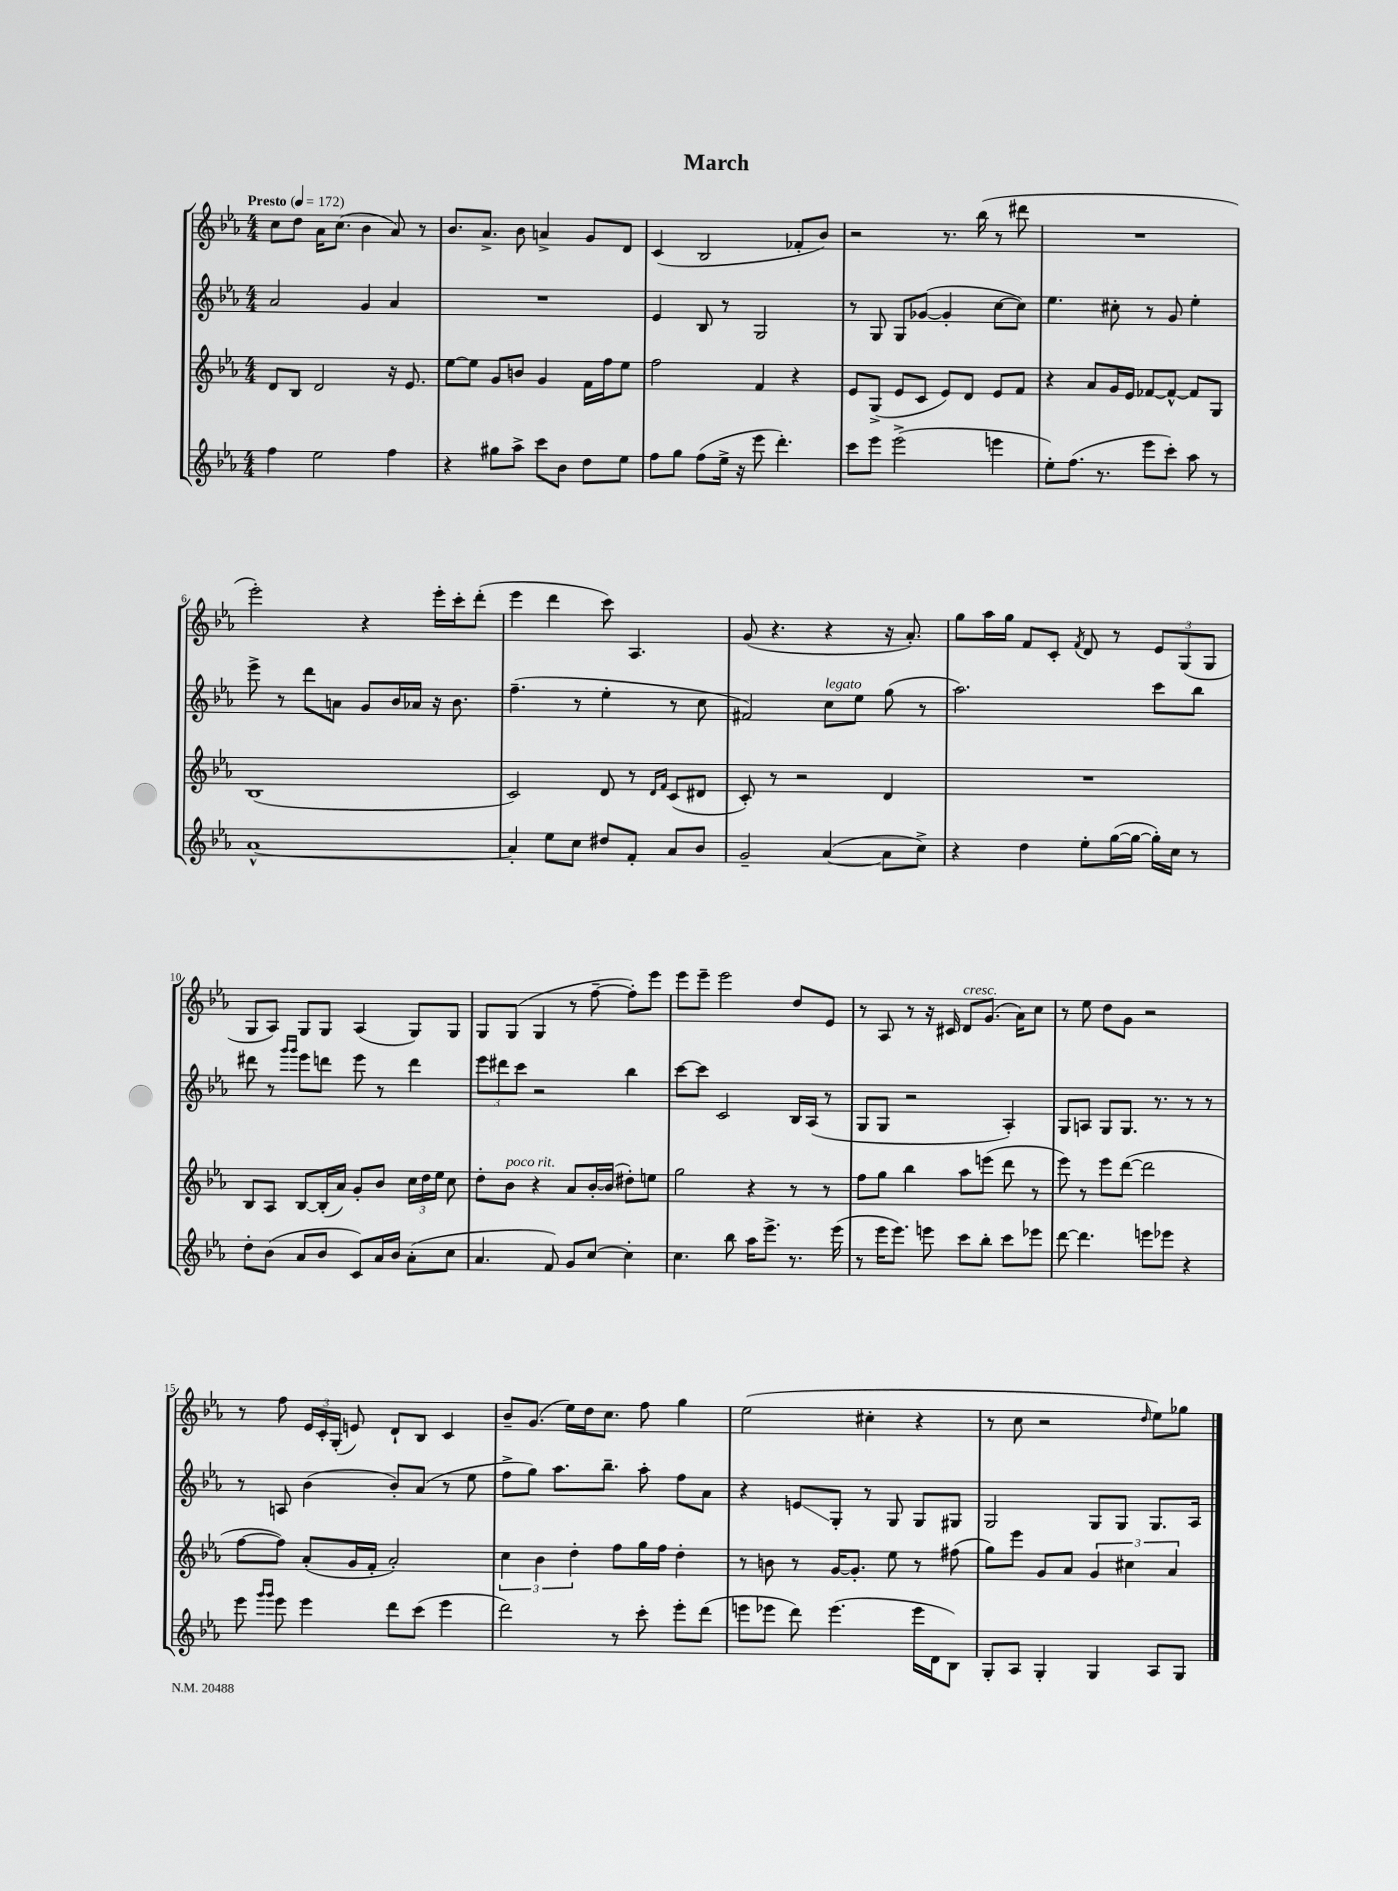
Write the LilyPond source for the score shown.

\header { title = "March" }
<<
\new StaffGroup <<
\new Staff = "s0" {
    \clef treble \key ees \major \numericTimeSignature \time 4/4 \tempo "Presto" 4 = 172
    \autoBeamOff c''8[ d''8] aes'16[ c''8.]( bes'4 aes'8) r8 |
    bes'8.[ aes'8.]-> bes'8 a'4-> g'8[ d'8] |
    c'4( bes2 fes'8[-. bes'8]) |
    r2 r8. bes''16( r8 dis'''8 |
    R1 |
    ees'''2-.) r4 ees'''16[-. c'''16-. d'''8]-.( |
    ees'''4 d'''4 c'''8) aes4. |
    g'8( r4. r4 r16 aes'8.-.) |
    g''8[ aes''16 g''16] f'8[ c'8]-. \acciaccatura { f'8 } d'8 r8 \tuplet 3/2 { ees'8[ g8( g8] } |
    g8[ aes8]) g8[ g8] aes4( g8[) g8] |
    g8[ g8]( g4 r8 f''8~-- f''8[-.) ees'''8] |
    ees'''8[ ees'''8]-- ees'''2 d''8[ ees'8] |
    r8 aes8 r8 r16 cis'16 d'8[^\markup { \italic "cresc." } g'8.]( aes'16[) c''8] |
    r8 ees''8 d''8[ g'8] r2 |
    r8 f''8 \tuplet 3/2 { ees'16[ c'16-. g16]-.( } e'8) d'8[-! bes8] c'4 |
    bes'8[-- g'8.]( ees''16[) d''16 c''8.] f''8 g''4 |
    ees''2( cis''4-. r4 |
    r8 c''8 r2 \grace { d''16 } ees''8[) ges''8] \bar "|." |
}
\new Staff = "s1" {
    \clef treble \key ees \major \numericTimeSignature \time 4/4
    \autoBeamOff aes'2 g'4 aes'4 |
    R1 |
    ees'4 bes8 r8 g2 |
    r8 g8 g8[ ges'8]~( ges'4-. c''8[~ c''8]) |
    ees''4. cis''8-. r8 g'8 ees''4-. |
    ees'''8-> r8 d'''8[ a'8] g'8[ bes'16 aes'16] r16 bes'8. |
    f''4.--( r8 ees''4-. r8 c''8 |
    fis'2) c''8[^\markup { \italic "legato" } ees''8] g''8( r8 |
    aes''2.) c'''8[ bes''8] |
    dis'''8 r8 \grace { g'''16[ g'''16] } ees'''8[ d'''8] ees'''8 r8 d'''4 |
    \tuplet 3/2 { ees'''8[ dis'''8 c'''8] } r2 bes''4 |
    c'''8[~ c'''8] c'2 bes16[ aes16]( r8 |
    g8[ g8] r2 aes4-.) |
    g8[ a8] g8[ g8.] r8. r8 r8 |
    r8 a8 bes'4( bes'8[-.) aes'8]( r8 ees''8 |
    f''8[-> g''8]) aes''8.[ bes''8.]-- aes''8-. f''8[ aes'8] |
    r4 e'8[\glissando g8]-. r8 g8 g8[ gis8] |
    g2 g8[ g8] g8.[ aes16] \bar "|." |
}
\new Staff = "s2" {
    \clef treble \key ees \major \numericTimeSignature \time 4/4
    \autoBeamOff d'8[ bes8] d'2 r16 ees'8. |
    ees''8[~ ees''8] g'8[ b'8] g'4 f'16[ f''16 ees''8] |
    f''2 f'4 r4 |
    ees'8[ g8]->( ees'8[ c'8] ees'8[) d'8] ees'8[ f'8] |
    r4 aes'8[ g'16 ees'16] fes'8[~ fes'8]~-^ fes'8[ g8] |
    bes1( |
    c'2) d'8 r8 \grace { d'16[ f'16] } c'8[( dis'8] |
    c'8-.) r8 r2 d'4 |
    R1 |
    bes8[ aes8] bes8[~ bes16-.( aes'16]) g'8[-. bes'8] \tuplet 3/2 { c''16[ d''16 ees''16] } c''8 |
    d''8[-. bes'8]^\markup { \italic "poco rit." } r4 aes'8[ bes'16~-. bes'16]( dis''8[-.) e''8] |
    g''2 r4 r8 r8 |
    f''8[ g''8] bes''4 aes''8[ e'''8]( d'''8 r8 |
    ees'''8) r8 ees'''8[ d'''8]~( d'''2 |
    f''8[~ f''8]) aes'8[-.( g'16 f'16]-. aes'2-.) |
    \tuplet 3/2 { c''4 bes'4 d''4-. } f''8[ g''16 f''16] d''4-. |
    r8 b'8 r8 g'16[~ g'8.]-. ees''8 r8 fis''8( |
    g''8[) ees'''8] g'8[ aes'8] \tuplet 3/2 { g'4 cis''4 aes'4 } \bar "|." |
}
\new Staff = "s3" {
    \clef treble \key ees \major \numericTimeSignature \time 4/4
    \autoBeamOff f''4 ees''2 f''4 |
    r4 gis''8[ aes''8]-> c'''8[ bes'8] d''8[ ees''8] |
    f''8[ g''8] f''8[( ees''16]-> r16 ees'''8 d'''4.-.) |
    c'''8[ ees'''8] ees'''2->( e'''4 |
    ees''8[-.) f''8.]( r8. ees'''8[ c'''8]-.) aes''8 r8 |
    aes'1~-^ |
    aes'4-. ees''8[ c''8] dis''8[ f'8]-. aes'8[ bes'8] |
    g'2-- aes'4~( aes'8[ c''8]->) |
    r4 d''4 ees''8[-. g''16~( g''16]~ g''16[-.) c''16] r8 |
    d''8[-. bes'8]( aes'8[ bes'8] c'8[) aes'16 bes'16] aes'8[-.( c''8] |
    aes'4. f'8) g'8[ c''8]~ c''4-. |
    c''4. bes''8 aes''16[ ees'''8.]-> r8. ees'''16( |
    r8 ees'''16[ ees'''8.]) e'''8 c'''8[ bes''8]-. c'''8[ ees'''8] |
    d'''8~ d'''4. e'''8[ ees'''8] r4 |
    ees'''8 \grace { g'''16[ g'''16] } ees'''8 ees'''4 d'''8[ c'''8]( ees'''4 |
    d'''2) r8 c'''8-. ees'''8[-. d'''8]( |
    e'''8[ ees'''8] d'''8) ees'''4.( ees'''16[ d'16 bes8]) |
    g8[-. aes8] g4-. g4 aes8[ g8] \bar "|." |
}
>>
>>
